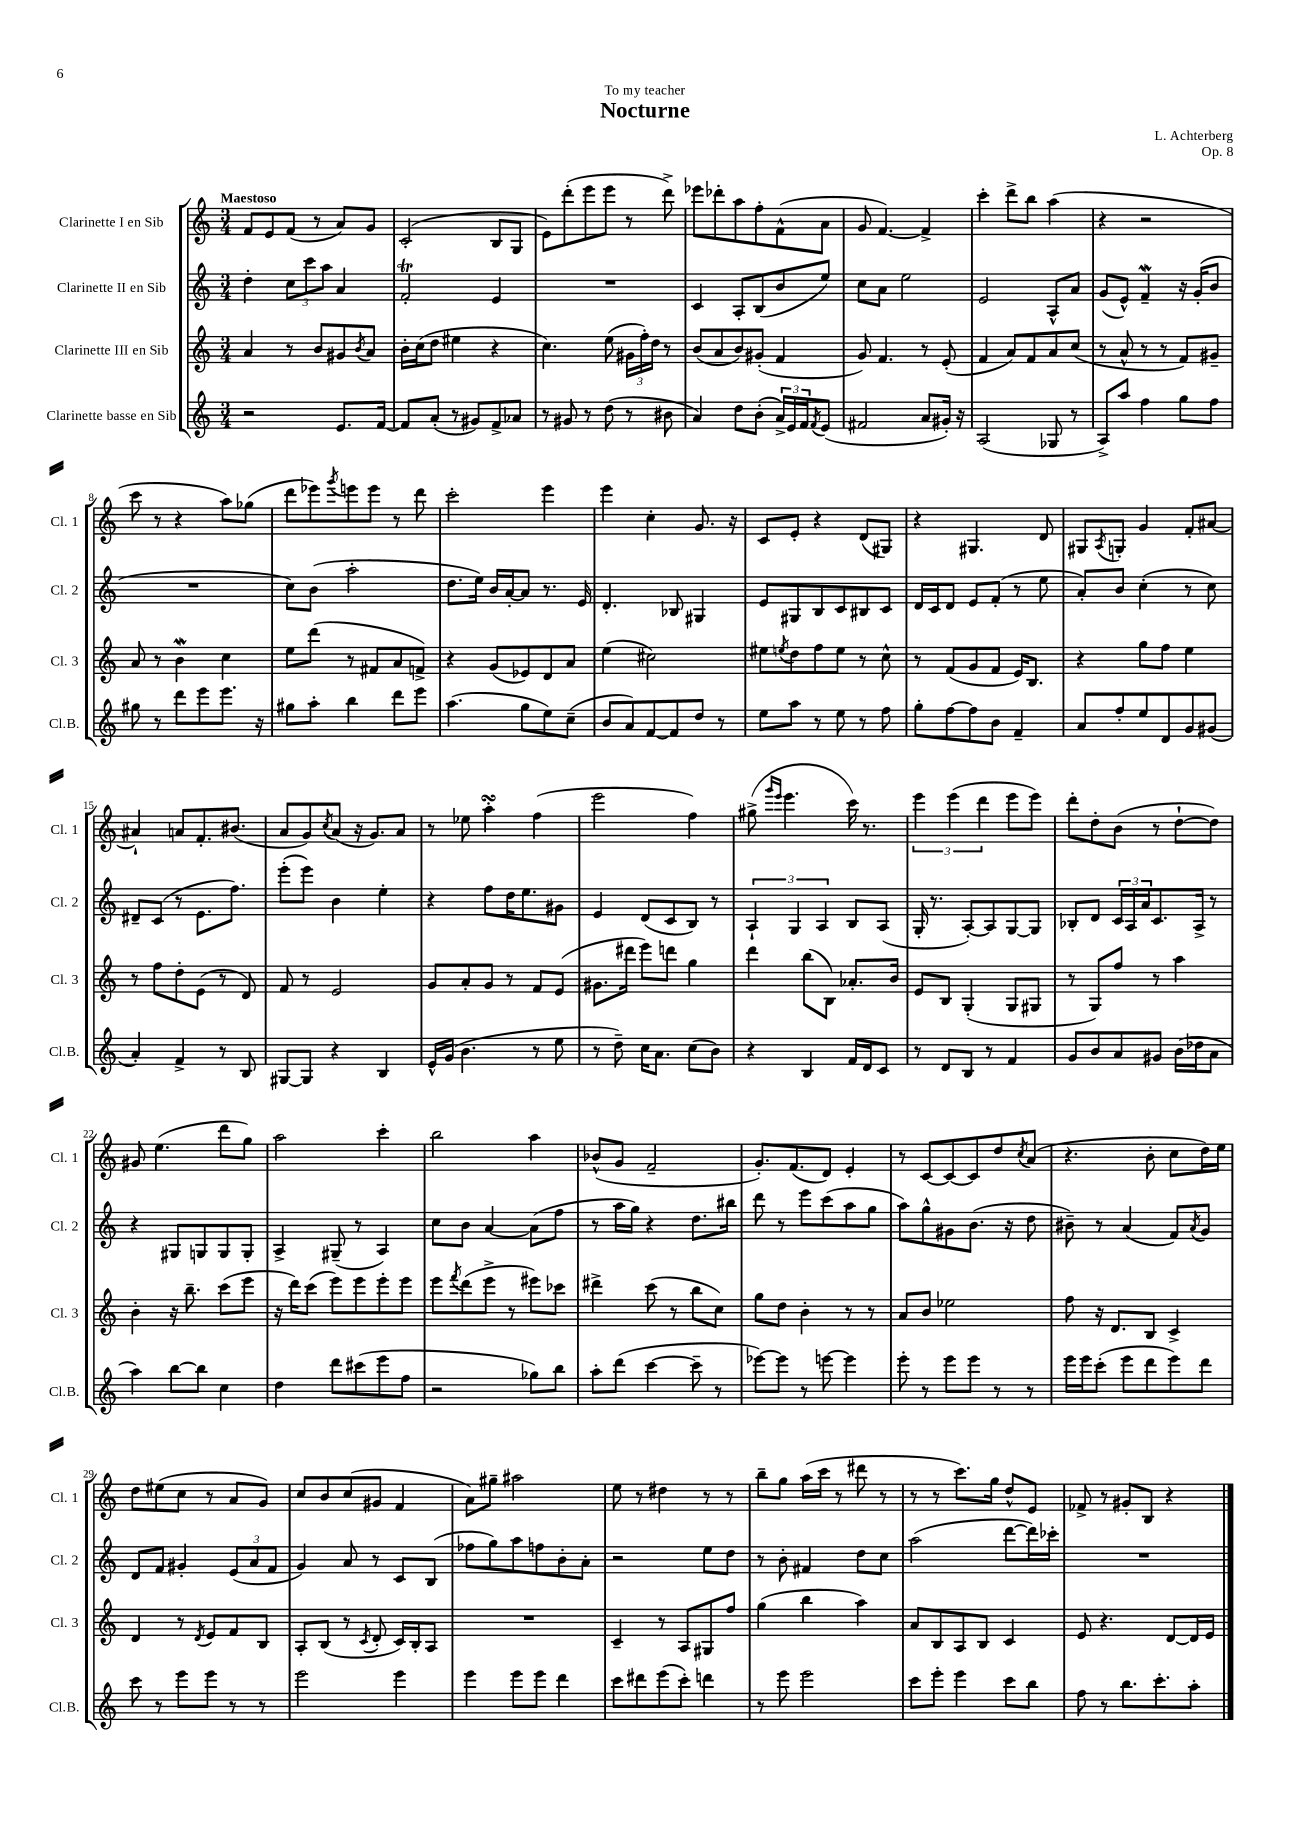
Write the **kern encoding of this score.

**kern	**kern	**kern	**kern
*staff4	*staff3	*staff2	*staff1
*clefG2	*clefG2	*clefG2	*clefG2
*k[]	*k[]	*k[]	*k[]
*M3/4	*M3/4	*M3/4	*M3/4
2r	4a/	4dd'\	8f/L
.	.	.	8e/
.	8r	12cc\L	(8f/J
.	.	12ccc\	.
.	8b/L	.	8r
.	.	12aa\J	.
8.e/L	8g#/	4a/	8a/L)
.	8qb/	.	.
.	8a/J	.	8g/J
[16f/Jk	.	.	.
=	=	=	=
8f/]L	16b'\LL	2f'/	(2c'/
.	(16cc\J	.	.
(8a'/J	8dd\J	.	.
8r	4ee#\	.	.
8g#/L)	.	.	.
8f^/	4r	4e/	8B/L
8a-/J	.	.	8G/J
=	=	=	=
8r	4.cc\)	2.r	8e\L)
8g#/	.	.	(8ddd'\
8r	.	.	8eee\
(8dd\	(8ee\	.	8eee\J
8r	24g#\LL	.	8r
.	24ff'\)	.	.
.	24dd\JJ	.	.
8b#\	8r	.	8ddd^\)
=	=	=	=
4a/)	(8b/L	4c/	8eee-\L
.	8a/	.	8ddd-'\
8dd\L	8b/)	8A'/L	8aa\
(8b'\J	(8g#'/J	(8B/	8ff'\
24a^/LL)	4f/	8b/	(8f^^\
24e/	.	.	.
24f/J	.	.	.
8qf/	.	.	.
(8e/J	.	8ee/J)	8a\J
=	=	=	=
2f#/	8g/)	8cc\L	8g/
.	4.f/	8a\J	[4.f/)
.	.	2ee\	.
8a/L	8r	.	4f^/]
16g#'/Jk)	(8e'/	.	.
16r	.	.	.
=	=	=	=
(2A/	4f/	2e/	4ccc'\
.	8a/L)	.	8ddd^\L
.	8f/	.	8bb\J
8G-/	8a/	8A^^/L	(4aa\
8r	(8cc/J	8a/J	.
=	=	=	=
8A^/L)	8r	(8g/L	4r
8aa/J	8a^^/	8e^^/J)	.
4ff\	8r	4f~/	2r
.	8r	.	.
8gg\L	8f/L)	16r	.
.	.	(16g'/LK	.
8ff\J	8g#~/J	8b/J	.
=	=	=	=
8gg#\	8a/	2.r	8ccc\
8r	8r	.	8r
8ddd\L	4b\	.	4r
8eee\	.	.	.
8.eee\J	4cc\	.	8aa\L)
.	.	.	(8gg-\J
16r	.	.	.
=	=	=	=
8gg#\L	8ee\L	8cc\L)	8ddd\L
8aa'\J	(8ddd\J	(8b\J	8eee-\)
.	.	.	8qggg/
4bb\	8r	2aa'\	8eee\
.	8f#/L	.	8eee\J
8ddd\L	8a/	.	8r
8eee\J	8f^/J)	.	8ddd\
=	=	=	=
(4.aa\	4r	8.dd\L	2ccc'\
.	.	16ee\Jk)	.
.	(8g/L	16b/LL	.
.	.	[16a'/J	.
8gg\L	8e-/)	8a/]J	.
8ee\)	8d/	8.r	4eee\
(8cc~\J	8a/J	.	.
.	.	16e/	.
=	=	=	=
8b/L	(4ee\	4.d'/	4eee\
8a/)	.	.	.
[8f/	2cc#\)	.	4cc'\
8f/]	.	8B-/	.
8dd/J	.	4G#/	8.g/
8r	.	.	.
.	.	.	16r
=	=	=	=
8ee\L	8ee#\L	8e/L	8c/L
.	8qee/	.	.
8aa\J	8dd\	8G#/	8e'/J
8r	8ff\	8B/	4r
8ee\	8ee\J	8c/	.
8r	8r	8B#/	(8d/L
8ff\	8cc^^\	8c/J	8G#/J)
=	=	=	=
8gg'\L	8r	16d/LL	4r
.	.	16c/J	.
[8ff\	(8f/L	8d/J	.
8ff\]	8g/	8e/L	4.G#/
8b\J	8f/J	(8f'/J	.
4f~/	16e/LK)	8r	.
.	8.B/J	.	.
.	.	8ee\	8d/
=	=	=	=
8a/L	4r	8a'/L)	8G#/L
.	.	.	8qA/
8ff'/	.	8b/J	8G'/J
8ee/	8gg\L	(4cc'\	4g/
8d/	8ff\J	.	.
8g/	4ee\	8r	8f'/L
(8g#/J	.	8cc\)	[8a#/J
=	=	=	=
4a'/)	8r	8d#~/L	4a#`/]
.	8ff\L	(8c/J	.
4f^/	8dd'\	8r	8a/L
.	(8e\J	8.e\L	8.f'/
8r	8r	.	.
.	.	8.ff\J)	(8.b#/J
8B/	8d/)	.	.
=	=	=	=
[8G#/L	8f/	(8eee'\L	8a/L
8G#/]J	8r	8eee\J)	8g/)
.	.	.	8qcc/
4r	2e/	4b\	(8a/J
.	.	.	16r
.	.	.	8.g/L)
4B/	.	4ee'\	.
.	.	.	8a/J
=	=	=	=
16e^^/LL	8g/L	4r	8r
(16g/JJ	.	.	.
4.b\	8a'/	.	8ee-\
.	8g/J	8ff\L	4aa'\
.	8r	16dd\K	.
.	.	8.ee\	.
8r	8f/L	.	(4ff\
8ee\	(8e/J	8g#\J	.
=	=	=	=
8r	8.g#\L	4e/	2eee\
8dd~\)	.	.	.
.	16ddd#\Jk	.	.
16cc\LK	8eee\L)	(8d/L	.
8.a\J	.	.	.
.	8ddd\J	8c/	.
(8cc\L	4gg\	8B/J)	4ff\)
8b\J)	.	8r	.
=	=	=	=
4r	4ddd\	6A`/	(8gg#^\
.	.	.	16qqggg/LL
.	.	.	16qqeee/JJ
.	.	.	4.eee\
.	.	6G/	.
4B/	(8bb\L	.	.
.	.	6A/	.
.	8B\J)	.	.
16f/LL	8.a-'/L	8B/L	16ccc\)
16d/J	.	.	8.r
8c/J	.	(8A/J	.
.	16b/Jk	.	.
=	=	=	=
8r	8e/L	16G'/	6eee\
.	.	8.r	.
8d/L	8B/J	.	.
.	.	.	(6eee\
8B/J	(4G'/	[8A'/L)	.
.	.	.	6ddd\
8r	.	8A/]	.
4f/	8G/L	[8G/	8eee\L
.	8G#/J	8G/]J	8eee\J)
=	=	=	=
8g/L	8r	8B-'/L	8ddd'\L
8b/	8G/L)	8d/J	8dd'\
8a/	8ff/J	24c/LL	(8b\J
.	.	24A/	.
.	.	24a/J	.
8g#/J	8r	8.c/	8r
(16b\LL	4aa\	.	[8dd`\L
16dd-\J	.	16A^/Jk	.
8a\J	.	8r	8dd\]J)
=	=	=	=
4aa\)	4b'\	4r	8g#/
.	.	.	(4.ee\
[8bb\L	16r	8G#/L	.
.	8.bb~\	.	.
8bb\]J	.	8G/	.
4cc\	(8ccc\L	8G/	8ddd\L
.	8eee\J	8G'/J	8gg\J)
=	=	=	=
4dd\	16r	4A^/	2aa\
.	16ddd\LK)	.	.
.	(8ccc\J	.	.
8ddd\L	8eee\L)	(8G#~/	.
(8ccc#\	8eee\	8r	.
8eee\	8eee'\	4A/)	4ccc'\
8ff\J	8eee\J	.	.
=	=	=	=
2r	8eee\L	8cc\L	2bb\
.	8qfff/	.	.
.	(8ddd\	8b\J	.
.	8eee^\J	[4a/	.
.	8r	.	.
8gg-\L)	8eee#\L)	(8a\]L	4aa\
8bb\J	8ccc-\J	8ff\J	.
=	=	=	=
8aa'\L	4ddd#^\	8r	(8b-^^/L
(8ddd\J	.	16aa\LL	8g/J
.	.	16gg\JJ)	.
[4ccc\	(8ccc\	4r	2f~/
.	8r	.	.
8ccc~\]	8bb\L	8.dd\L	.
8r	8cc\J)	.	.
.	.	16bb#\Jk	.
=	=	=	=
[8eee-\L)	8gg\L	8ddd\	8.g'/L)
8eee-\]J	8dd\J	8r	.
.	.	.	(8.f/
8r	4b'\	8eee\L	.
[8eee\	.	(8ccc\	8d/J)
4eee\]	8r	8aa\	4e'/
.	8r	8gg\J	.
=	=	=	=
8eee'\	8a/L	8aa\L)	8r
8r	8b/J	8gg^^\	[8c/L
8eee\L	2ee-\	8g#\	8c/_
8eee\J	.	(8.b\J	8c/]
8r	.	.	8dd/
.	.	16r	.
.	.	.	8qcc/
8r	.	8dd\	(8a/J
=	=	=	=
16eee\LL	8ff\	8b#~\)	4.r
16eee\J	.	.	.
(8ccc'\J	16r	8r	.
.	8.d/L	.	.
8eee\L	.	(4a/	.
8ddd\	8B/J	.	8b'\
8eee\)	4c^/	8f/L)	8cc\L
.	.	8qa/	.
8ddd\J	.	8g/J	16dd\L)
.	.	.	16ee\JJ
=	=	=	=
8ccc\	4d/	8d/L	8dd\L
8r	.	8f/J	(8ee#\
8eee\L	8r	4g#'/	8cc\J
.	8qd/	.	.
8eee\J	8e/L	.	8r
8r	8f/	(12e/L	8a/L
.	.	12a/	.
8r	8B/J	.	8g/J)
.	.	12f/J	.
=	=	=	=
2eee\	8A'/L	4g/)	8cc/L
.	(8B/J	.	8b/
.	8r	8a/	(8cc/
.	8qc/	.	.
.	8d'/	8r	8g#/J
4eee\	16c/LL)	8c/L	4f/
.	16B'/J	.	.
.	8A/J	(8B/J	.
=	=	=	=
4eee\	2.r	8ff-\L	8a\L)
.	.	8gg\)	8gg#~\J
8eee\L	.	8aa\	2aa#\
8eee\J	.	8ff\	.
4ddd\	.	8b'\	.
.	.	8a'\J	.
=	=	=	=
8ccc\L	4c~/	2r	8ee\
8ddd#\	.	.	8r
(8eee\	8r	.	4dd#\
8ccc'\J)	8A/L	.	.
4ddd\	8G#/	8ee\L	8r
.	8ff/J	8dd\J	8r
=	=	=	=
8r	(4gg\	8r	8bb~\L
8eee\	.	8b'\	8gg\J
2eee\	4bb\	4f#/	(16aa\LL
.	.	.	16ccc\JJ
.	.	.	8r
.	4aa\)	8dd\L	8ddd#\
.	.	8cc\J	8r
=	=	=	=
8ccc\L	8a/L	(2aa\	8r
8eee'\J	8B/	.	8r
4eee\	8A/	.	8.ccc\L)
.	8B/J	.	.
.	.	.	16gg\Jk
8ccc\L	4c/	[8ddd\L	8dd^^/L
8bb\J	.	16ddd\]L)	8e/J
.	.	16ccc-'\JJ	.
=	=	=	=
8ff\	8e/	2.r	8f-^/
8r	4.r	.	8r
8.bb\L	.	.	8g#'/L
.	.	.	8B/J
8.ccc'\	.	.	.
.	[8d/L	.	4r
8aa'\J	16d/]L	.	.
.	16e/JJ	.	.
==	==	==	==
*-	*-	*-	*-
